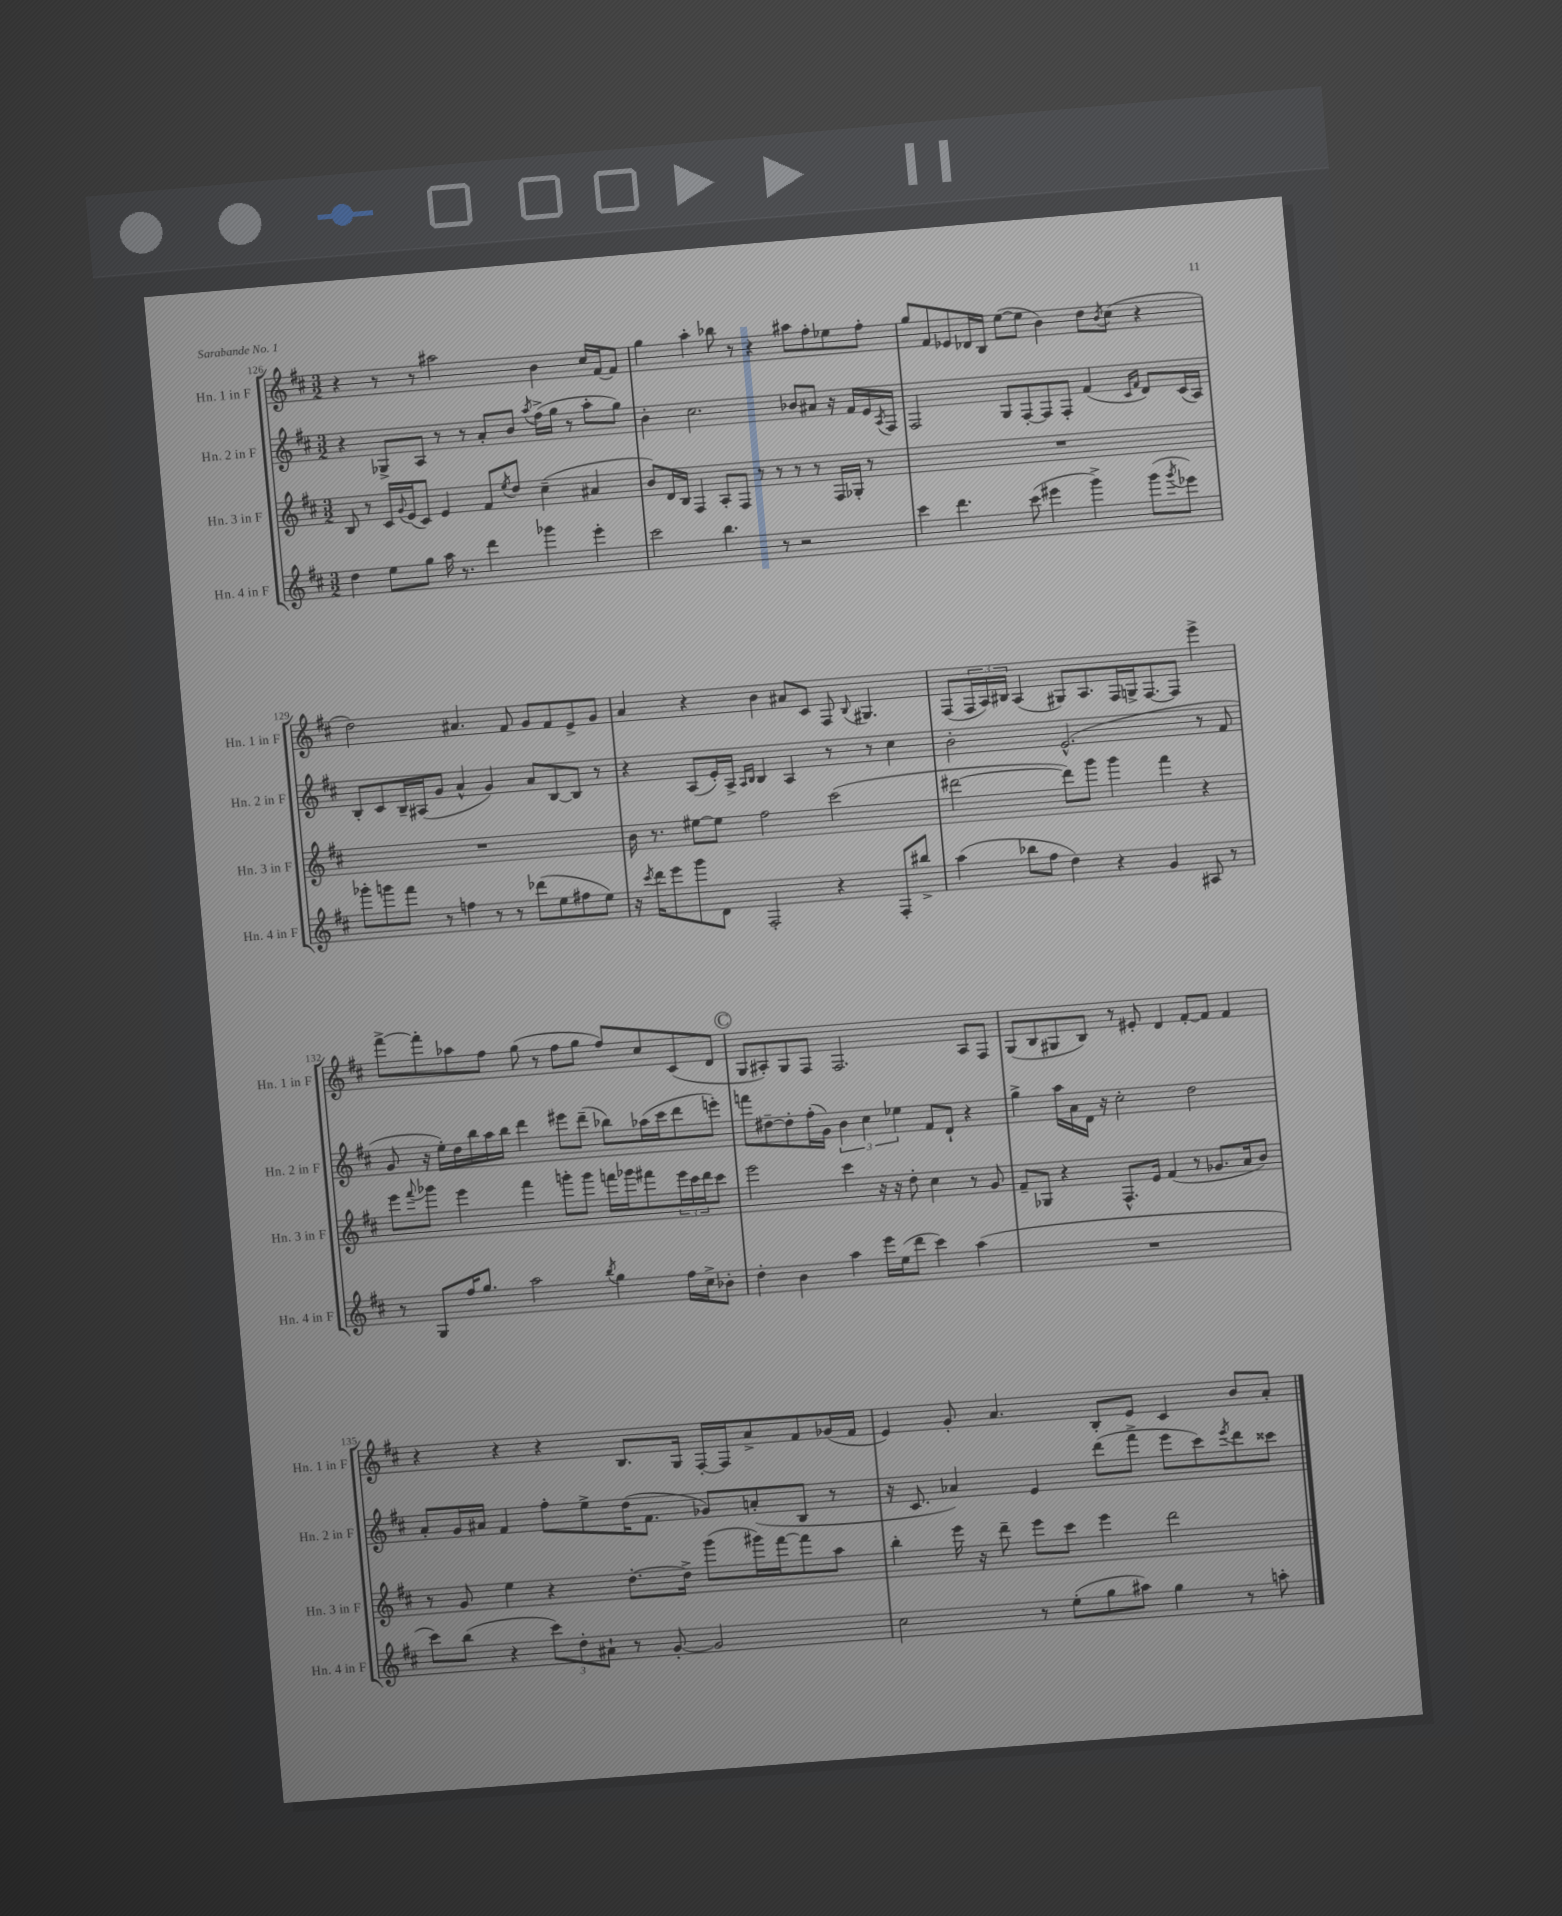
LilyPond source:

<<
\new StaffGroup <<
\new Staff = "s0" \with { instrumentName = "Hn. 1 in F" shortInstrumentName = "Hn. 1 in F" } {
    \clef treble \key d \major \numericTimeSignature \time 3/2
    r4 r8 r8 ais''2 b'4 cis''16 fis'16~ fis'8 |
    g''4 a''4-. bes''8 r8 r4 ais''8 fis''8-. ees''8 fis''8-. |
    g''8 fis'8 ees'8 des'16 b16 e''8~( e''8 b'4) d''8 \acciaccatura { b'8 } cis''8( r4 |
    d''2) ais'4. fis'8 g'8 fis'8 e'8-> g'8 |
    a'4 r4 b'4 ais'8 cis'8 fis8 \appoggiatura { b8 } gis4. |
    fis8( \tuplet 3/2 { fis16 a16) bis16 } a4( gis8) a8. fis16 g16-> fis8.~ fis8 e'''4-> |
    fis'''8~-> fis'''8-. aes''8 fis''8 g''8( r8 fis''8 g''8 fis''8) cis''8 cis'8( d'8 |
    \mark \markup { \circle "C" } g8 ais8-.) g8 fis8 fis2. ais8 fis8 |
    g8( b8 gis8 b8) r8 eis'8-. d'4 fis'8~-. fis'8 fis'4 |
    r4 r4 r4 b8. g16 fis16~-. fis16 a'8-> fis'8 ges'16( fis'16 |
    e'4) g'8-. a'4. b8-. e'8 cis'4 b'8 a'8-. \bar "|." |
}
\new Staff = "s1" \with { instrumentName = "Hn. 2 in F" shortInstrumentName = "Hn. 2 in F" } {
    \clef treble \key d \major \numericTimeSignature \time 3/2
    r4 ges8-> a8 r8 r8 a'8-. b'8 \acciaccatura { a''8 } fis''16->( g''16 r8 a''8-. g''8) |
    b'4-. cis''2. bes'8 ais'8 r16 fis'16 e'16 \acciaccatura { a8 } fis16 |
    fis2 g8 fis8~-. fis8 fis8-. fis'4( \grace { cis'16 fis'16 } d'8) cis'16( a16) |
    b8-. cis'8 b16-- ais16( g'8 a'4-^ g'4) a'8 b8~ b8 r8 |
    r4 a8( e'16-.) a16-> \grace { a16 b16 } b4 a4 r8 r8 cis''4 |
    b'2-. e'2.-^( r8 fis'8 |
    g'8 r16 e''16-.) d''16 b''16 a''16 b''16 d'''4 eis'''8 d'''8--( bes''8) aes''16( cis'''16 d'''8 e'''8-.) |
    \mark \markup { \circle "C" } f'''8 dis''8~-- dis''8-. fis''16-.( g'16) \tuplet 3/2 { b'4 cis''4 ees''4 } fis'8 d'8-! r4 |
    g''4-> a''16 a'16 d'16 r16 cis''2-. d''2 |
    a'8-. g'16 ais'16 fis'4 fis''8-. e''8-> d''16( fis'8. ges'8) a'8-.( b8 r8 |
    r16 cis'8. aes'4) e'4 d'''8( fis'''8-> e'''8 cis'''8) \acciaccatura { e'''8 } d'''8 cisis'''8 \bar "|." |
}
\new Staff = "s2" \with { instrumentName = "Hn. 3 in F" shortInstrumentName = "Hn. 3 in F" } {
    \clef treble \key d \major \numericTimeSignature \time 3/2
    b8 r8 cis'16 \appoggiatura { g'8 } e'16( cis'8) e'4 fis'8 \acciaccatura { e''8 } d''8 cis''4--( ais'4 |
    b'8) d'16 b16 fis4 a8-. fis8 r8 r8 r8 r8 fis16 ges16-. r8 |
    R1. |
    R1. |
    b'16 r8. eis''8~ eis''8 fis''2 cis'''2( |
    dis'''2~ dis'''8) g'''8 g'''4 fis'''4 r4 |
    e'''8 \appoggiatura { fis'''8 } ges'''8 e'''4 fis'''4 g'''8-. g'''8 f'''16 ges'''16 fis'''8 \tuplet 3/2 { e'''16 cis'''16 d'''16 } cis'''8 |
    \mark \markup { \circle "C" } e'''2 cis'''4 r16 r16 d''8-. cis''4 r8 g'8 |
    fis'8-- ges8 r4 fis8.-^ e'16 fis'4( r8 ges'8. a'16 b'8) |
    r8 g'8 e''4 r4 d''8.~-. d''16-> g'''8( gis'''16) fis'''16~ fis'''8 a''8 |
    b''4-. e'''16 r16 d'''8-- e'''8 cis'''8 e'''4 d'''2 \bar "|." |
}
\new Staff = "s3" \with { instrumentName = "Hn. 4 in F" shortInstrumentName = "Hn. 4 in F" } {
    \clef treble \key d \major \numericTimeSignature \time 3/2
    d''4 e''8 g''8 a''16 r8. d'''4 ges'''4 e'''4-. |
    cis'''2 b''4. r8 r2 |
    cis'''4 d'''4. cis'''8( eis'''4 g'''4->) g'''8( \acciaccatura { g'''8 } ees'''8) |
    ges'''8-. g'''8 fis'''8 r8 f''4 r8 r8 des'''8( e''8 fis''8 e''8) |
    r16 \acciaccatura { cis'''8 } d'''16 e'''8 g'''8 d'8 fis2-. r4 fis8-. bis''8-> |
    a''4( bes''8 fis''8 d''4) r4 g'4 ais8 r8 |
    r8 g8 fis''16 g''8. a''2 \acciaccatura { b''8 } g''4 fis''16 cis''16-> bes'8-. |
    \mark \markup { \circle "C" } d''4-. b'4 a''4 e'''16 e''16( d'''8 cis'''4) a''4( |
    R1. |
    cis'''8) b''8( r4 \tuplet 3/2 { cis'''8) d''8-. ais'8-! } r8 g'8~-. g'2 |
    cis''2 r8 e''8-.( g''8 ais''8) g''4 r8 a''8-. \bar "|." |
}
>>
>>
\layout { \context { \Score currentBarNumber = #126 } }
